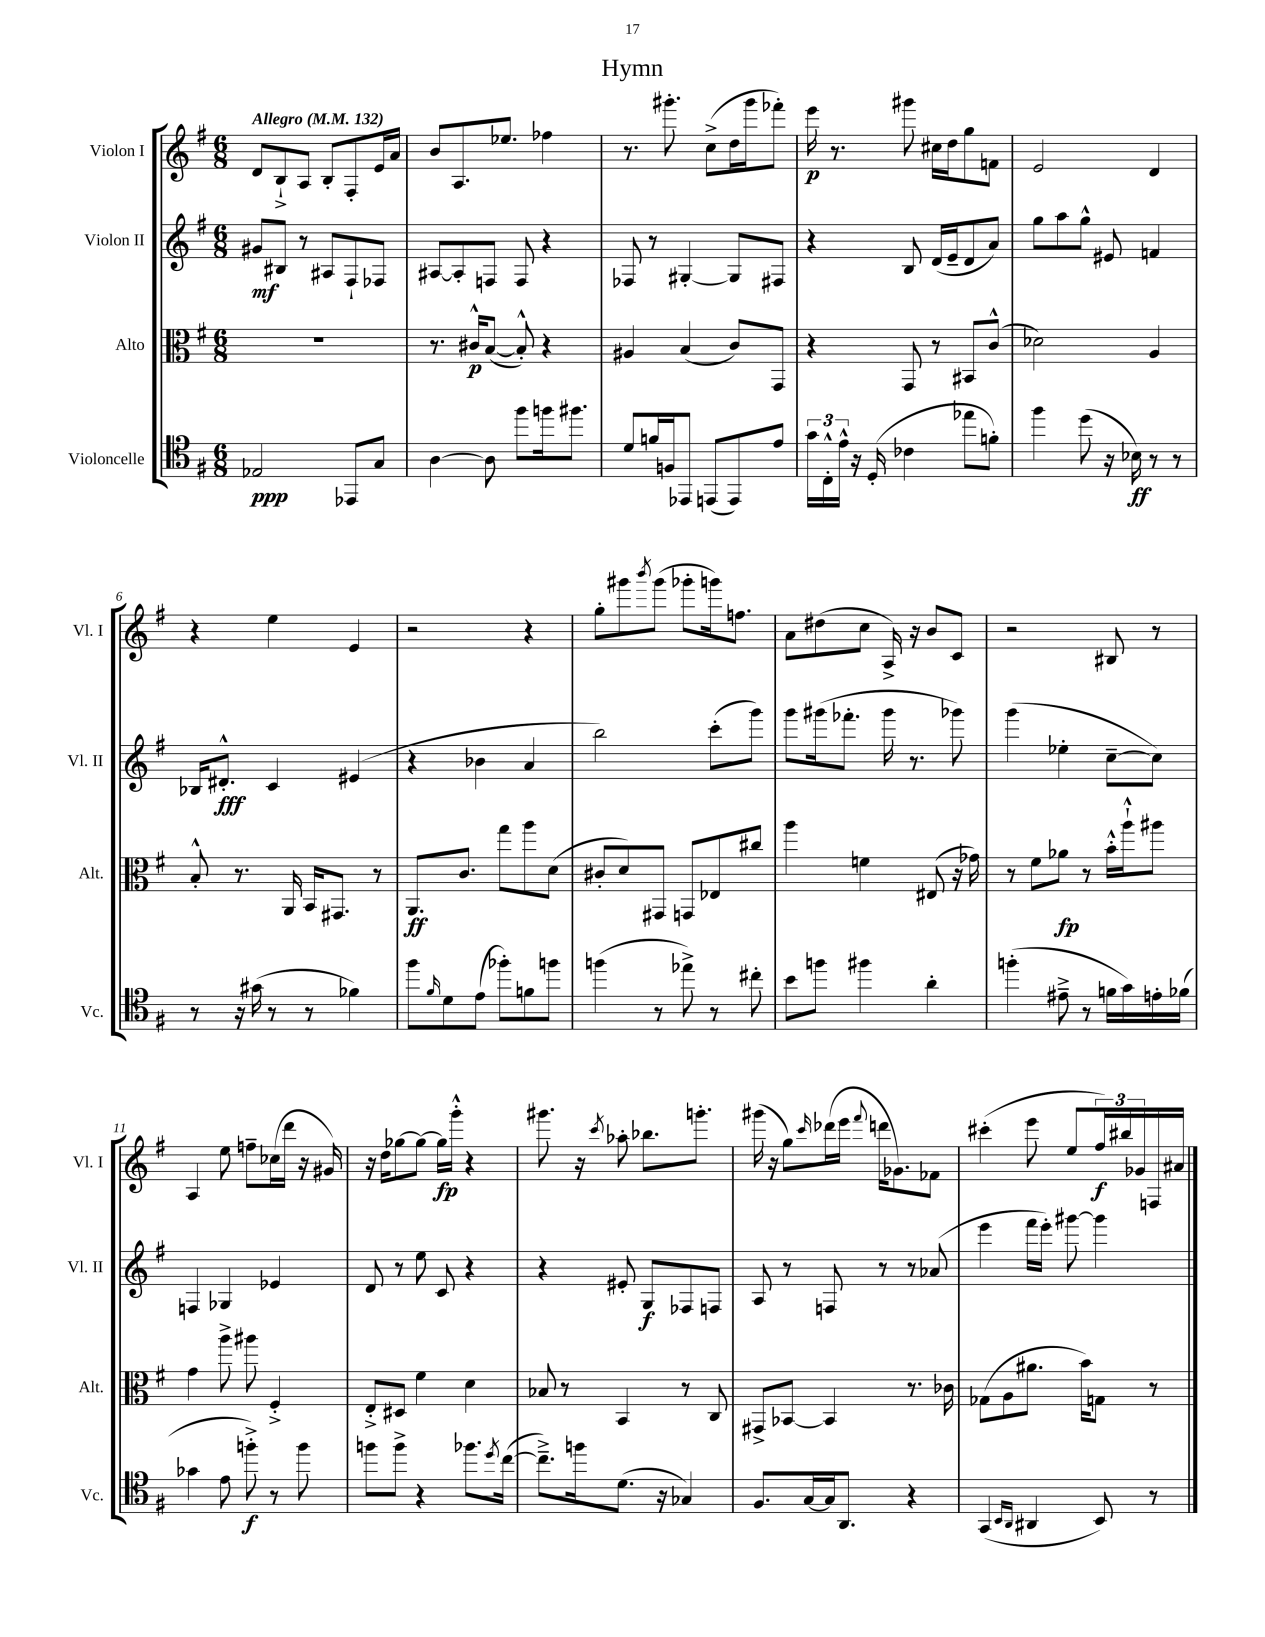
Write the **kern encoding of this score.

**kern	**dynam	**kern	**dynam	**kern	**dynam	**kern	**dynam
*part4	*part4	*part3	*part3	*part2	*part2	*part1	*part1
*staff4	*staff4	*staff3	*staff3	*staff2	*staff2	*staff1	*staff1
*I"Violoncelle	*	*I"Alto	*	*I"Violon II	*	*I"Violon I	*
*I'Vc.	*	*I'Alt.	*	*I'Vl. II	*	*I'Vl. I	*
*clefC4	*	*clefC3	*	*clefG2	*	*clefG2	*
*k[f#]	*	*k[f#]	*	*k[f#]	*	*k[f#]	*
*M6/8	*	*M6/8	*	*M6/8	*	*M6/8	*
*MM132	*	*MM132	*	*MM132	*	*MM132	*
=1	=1	=1	=1	=1	=1	=1	=1
!	!	!	!	!	!	!LO:TX:a:B:t=Allegro	!
2E-X/	ppp	2.r	.	8g#X/L	mf	8d/L	.
.	.	.	.	8B#X/J	.	8B`^/	.
.	.	.	.	8r	.	8A/J	.
.	.	.	.	8A#X/L	.	8B'/L	.
8EE-X/L	.	.	.	8F#`/	.	8F#'/	.
8G/J	.	.	.	8F-X/J	.	16e/L	.
.	.	.	.	.	.	16a/JJ	.
=2	=2	=2	=2	=2	=2	=2	=2
[4A\	.	8.r	.	[8A#X/L	.	8b/L	.
.	.	.	.	8A#'/]	.	8.A/	.
.	.	16c#X^^/KL	p	.	.	.	.
8A\]	.	([8B/J	.	8Fn/J	.	.	.
.	.	.	.	.	.	8.ee-X/J	.
8ff#\L	.	8B'^^/])	.	8F/	.	.	.
16ffn\k	.	4r	.	4r	.	4ff-X\	.
8.ff#X\J	.	.	.	.	.	.	.
=3	=3	=3	=3	=3	=3	=3	=3
8d/L	.	4A#X/	.	8F-X/	.	8.r	.
16fn/L	.	.	.	8r	.	.	.
16Fn/J	.	.	.	.	.	8.ggg#X'\	.
8EE-X/J	.	(4B/	.	[4G#X'/	.	.	.
(8EEn/L	.	.	.	.	.	(8cc^\L	.
8EE/)	.	8c/L)	.	8G#/L]	.	16dd\L	.
.	.	.	.	.	.	16ggg#\J	.
8e/J	.	8GG/J	.	8F#X/J	.	8fff-X'\J)	.
=4	=4	=4	=4	=4	=4	=4	=4
24g\LL	.	4r	.	4r	.	16eee\	p
24C'^^\	.	.	.	.	.	.	.
.	.	.	.	.	.	8.r	.
24e^^\JJ	.	.	.	.	.	.	.
16r	.	.	.	.	.	.	.
(16D'/	.	.	.	.	.	.	.
4c-X\	.	8GG/	.	8B/	.	8ggg#X\	.
.	.	8r	.	(16d/LL	.	16cc#X\LL	.
.	.	.	.	16e~/J	.	16dd\J	.
8ee-X\L	.	8BB#X/L	.	8d/	.	8gg\	.
8fn'\J)	.	(8c^^/J	.	8a/J)	.	8fn\J	.
=5	=5	=5	=5	=5	=5	=5	=5
4ff#\	.	2d-X\)	.	8gg\L	.	2e/	.
.	.	.	.	8aa\	.	.	.
(8dd\	.	.	.	8gg^^\J	.	.	.
16r	.	.	.	8e#X/	.	.	.
16B-X\)	ff	.	.	.	.	.	.
8r	.	4A/	.	4fn/	.	4d/	.
8r	.	.	.	.	.	.	.
!!LO:LB:g=z
=6	=6	=6	=6	=6	=6	=6	=6
8r	.	8B'^^/	.	16B-X/KL	.	4r	.
.	.	.	.	8.d#X'^^/J	fff	.	.
16r	.	8.r	.	.	.	.	.
(16g#X\	.	.	.	.	.	.	.
8r	.	.	.	4c/	.	4ee\	.
.	.	16AA/	.	.	.	.	.
8r	.	16BB/KL	.	.	.	.	.
.	.	8.GG#X/J	.	.	.	.	.
4f-X\)	.	.	.	(4e#X/	.	4e/	.
.	.	8r	.	.	.	.	.
=7	=7	=7	=7	=7	=7	=7	=7
8ff#\L	.	8.AA/L	ff	4r	.	2r	.
16qqf#/	.	.	.	.	.	.	.
8d\	.	.	.	.	.	.	.
.	.	8.c/J	.	.	.	.	.
(8e\J	.	.	.	4b-X\	.	.	.
8ff-X'\L)	.	8gg\L	.	.	.	.	.
8fn\	.	8aa\	.	4a/	.	4r	.
8ffn\J	.	(8d\J	.	.	.	.	.
=8	=8	=8	=8	=8	=8	=8	=8
(4ffn\	.	8c#X'/L	.	2bb\)	.	8gg'\L	.
.	.	8d/)	.	.	.	8ggg#X\	.
.	.	.	.	.	.	8qbbb/	.
8r	.	8GG#X/J	.	.	.	(8ggg#\J	.
8ee-X^\)	.	8GGn/L	.	.	.	8ggg-X'\L	.
8r	.	8E-X/	.	(8ccc'\L	.	16gggn\k)	.
.	.	.	.	.	.	8.ffn\J	.
8cc#X'\	.	8cc#X/J	.	8ggg\J)	.	.	.
=9	=9	=9	=9	=9	=9	=9	=9
8b\L	.	4aa\	.	8ggg\L	.	8a\L	.
8ffn\J	.	.	.	(16ggg#X\k	.	(8dd#X\	.
.	.	.	.	8.fff-X'\J	.	.	.
4ff#X\	.	4fn\	.	.	.	8cc\J	.
.	.	.	.	16ggg#\	.	16A^/)	.
.	.	.	.	8.r	.	16r	.
4a'\	.	(8E#X/	.	.	.	8b/L	.
.	.	16r	.	8ggg-X\)	.	8c/J	.
.	.	16g-X\)	.	.	.	.	.
=10	=10	=10	=10	=10	=10	=10	=10
(4ffn'\	.	8r	.	(4ggg\	.	2r	.
.	.	8f#\L	.	.	.	.	.
8e#X~^\	.	8a-X\J	fp	4ee-X'\	.	.	.
8r	.	8r	.	.	.	.	.
16fn\LL	.	16b'^^\LL	.	[8cc~\L	.	8B#X/	.
16g\)	.	16aa`^^\J	.	.	.	.	.
16en'\	.	8aa#X\J	.	8cc\J])	.	8r	.
(16f-X\JJ	.	.	.	.	.	.	.
!!LO:LB:g=z
=11	=11	=11	=11	=11	=11	=11	=11
4g-X\	.	4g\	.	4Fn/	.	4A/	.
8e\	.	8aa^\	.	4G-X/	.	8ee\	.
8ffn'^\)	f	8aa#X\	.	.	.	8ffn~\L	.
8r	.	4F#'^/	.	4e-X/	.	(16cc-X\L	.
.	.	.	.	.	.	16ddd\JJ	.
8ff\	.	.	.	.	.	16r	.
.	.	.	.	.	.	16g#X/)	.
=12	=12	=12	=12	=12	=12	=12	=12
8ffn\L	.	8E'^/L	.	8d/	.	16r	.
.	.	.	.	.	.	16dd\KL	.
8ff^\J	.	8D#X/J	.	8r	.	[8gg-X\	.
4r	.	4f#\	.	8ee\	.	8gg-\J_	.
.	.	.	.	8c/	.	16gg-\LL]	fp
.	.	.	.	.	.	16ggg'^^\JJ	.
8.ff-X\L	.	4d\	.	4r	.	4r	.
8qdd/	.	.	.	.	.	.	.
([16cc\Jk	.	.	.	.	.	.	.
=13	=13	=13	=13	=13	=13	=13	=13
8.cc~^\L])	.	8B-X/	.	4r	.	8.ggg#X\	.
.	.	8r	.	.	.	.	.
16ffn\k	.	.	.	.	.	16r	.
.	.	.	.	.	.	8qccc/	.
(8.d\J	.	4BB/	.	8e#X'/	.	8aa-X'\	.
.	.	.	.	8G/L	f	8.bb-X\L	.
16r	.	.	.	.	.	.	.
4G-X/)	.	8r	.	8F-X/	.	.	.
.	.	.	.	.	.	8.gggn'\J	.
.	.	8C/	.	8Fn/J	.	.	.
=14	=14	=14	=14	=14	=14	=14	=14
8.F#/L	.	8GG#X^/L	.	8A/	.	(16ggg#X\	.
.	.	.	.	.	.	16r	.
.	.	[8BB-X/J	.	8r	.	8gg\L)	.
[16G/L	.	.	.	.	.	.	.
.	.	.	.	.	.	16qqccc/	.
16G/J]	.	4BB-/]	.	8Fn/	.	(16ddd-X\L	.
8.AA/J	.	.	.	.	.	16eee\JJ	.
.	.	.	.	.	.	8qqfff#/	.
.	.	.	.	8r	.	16dddn\KL	.
.	.	.	.	.	.	8.g-X\)	.
4r	.	8.r	.	8r	.	.	.
.	.	.	.	(8a-X/	.	8f-X\J	.
.	.	16c-X\	.	.	.	.	.
=15	=15	=15	=15	=15	=15	=15	=15
(4GG/	.	(8G-X\L	.	4eee\	.	(4ccc#X'\	.
.	.	8A\	.	.	.	.	.
16qqBB/LL	.	.	.	.	.	.	.
16qqAA/JJ	.	.	.	.	.	.	.
4AA#X/	.	8.a#X\J	.	16fff#\LL	.	8eee\	.
.	.	.	.	16eee'\JJ)	.	.	.
.	.	.	.	[8ggg#X\	.	8ee/L	.
.	.	16b\KL)	.	.	.	.	.
8BB/)	.	8Gn\J	.	4ggg#\]	.	24ff#/L)	f
.	.	.	.	.	.	24bb#X/	.
.	.	.	.	.	.	24g-X/	.
8r	.	8r	.	.	.	16Fn/	.
.	.	.	.	.	.	16a#X/JJ	.
==	==	==	==	==	==	==	==
*-	*-	*-	*-	*-	*-	*-	*-
